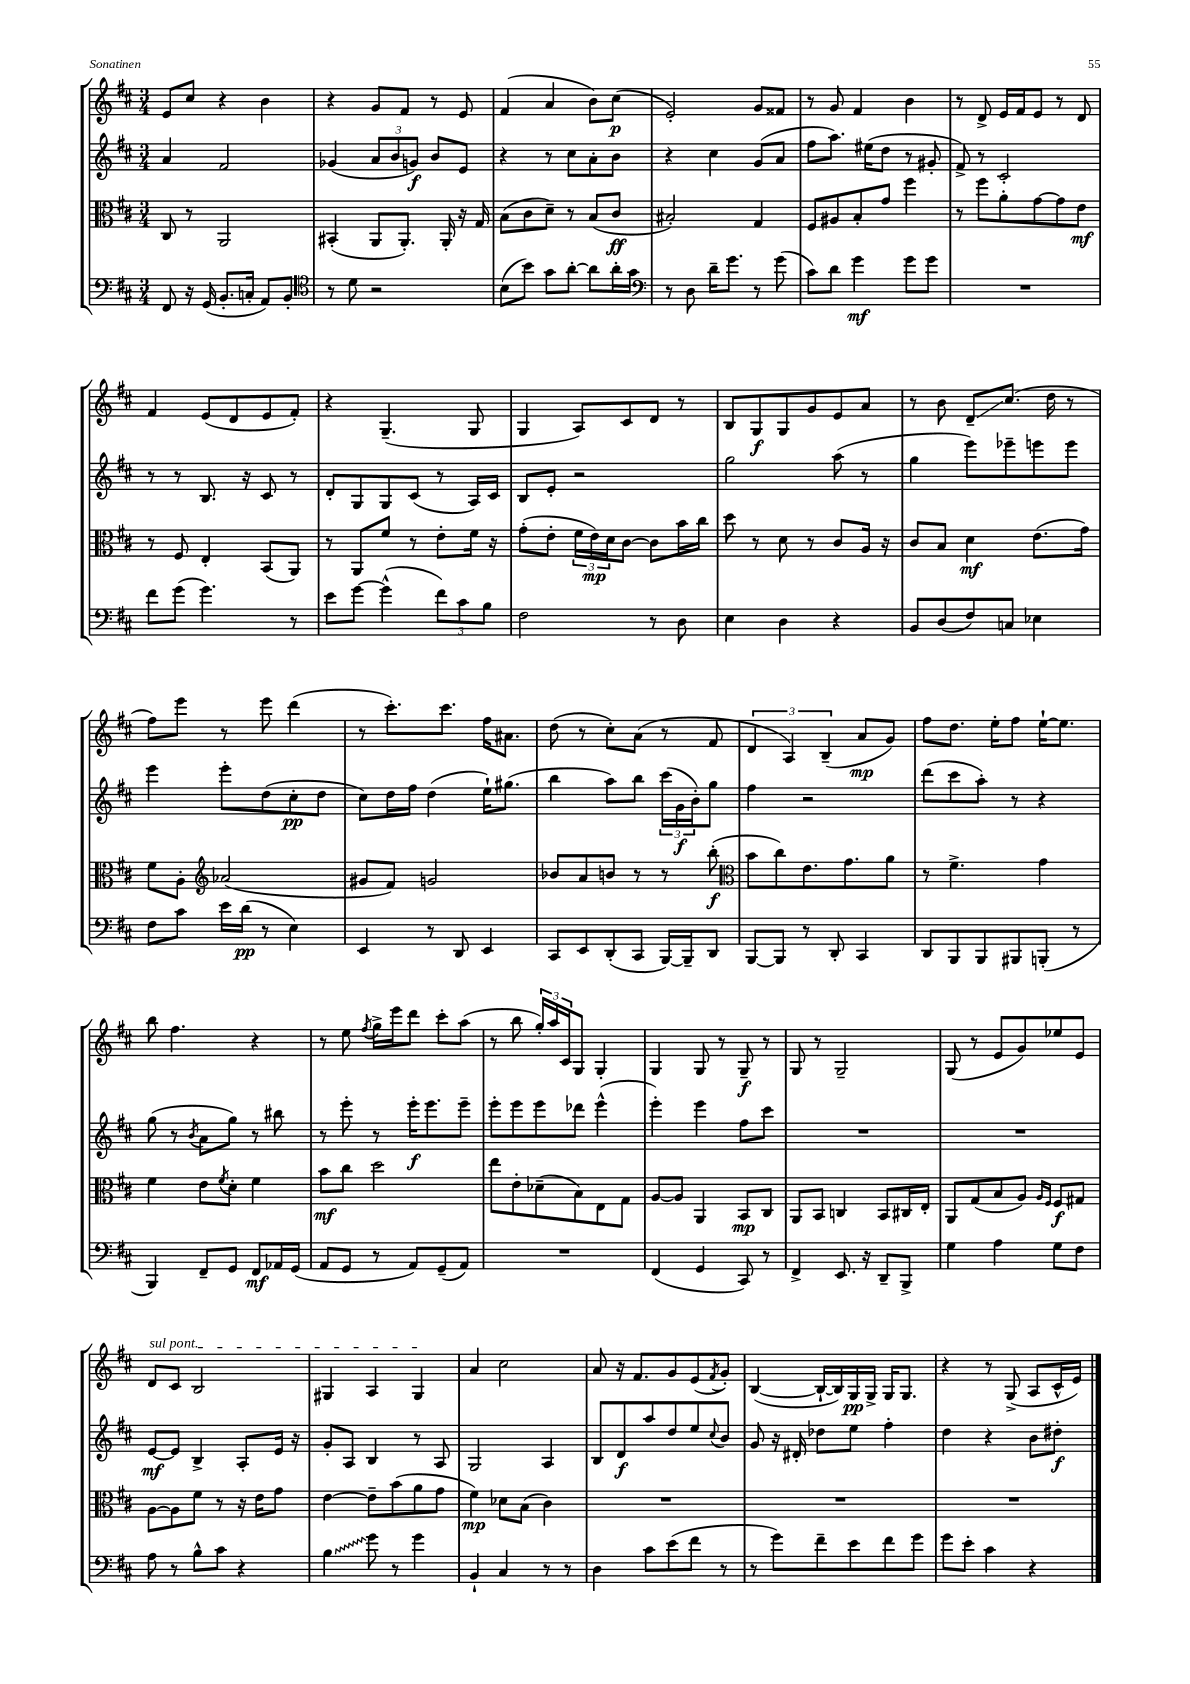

**kern	**kern	**kern	**kern
*staff4	*staff3	*staff2	*staff1
*clefF4	*clefC3	*clefG2	*clefG2
*k[f#c#]	*k[f#c#]	*k[f#c#]	*k[f#c#]
*M3/4	*M3/4	*M3/4	*M3/4
8FF#	8C#	4a	8e
16r	8r	.	8cc#
(16GG	.	.	.
8.BB'	2AA	2f#	4r
16C'	.	.	.
8AA)	.	.	4b
8BB'	.	.	.
=	=	=	=
*clefC4	*	*	*
8r	(4BB#'	(4g-	4r
8d	.	.	.
2r	8AA	12a	8g
.	.	12b	.
.	8.AA')	.	8f#
.	.	12g)	.
.	.	8b	8r
.	16AA'	.	.
.	16r	8e	8e
.	16G	.	.
=	=	=	=
(8B	(8B	4r	(4f#
8b)	8c#	.	.
8g	8d~)	8r	4a
[8a'	8r	8cc#	.
8a]	(8B	8a'	8b)
16a'	8c#	8b	(8cc#
16g	.	.	.
=	=	=	=
*clefF4	*	*	*
8r	2B#')	4r	2e')
8D	.	.	.
16d~	.	4cc#	.
8.g	.	.	.
8r	4G	(8g	8g
(8g	.	8a	8f##
=	=	=	=
8c#)	8F#	8ff#	8r
8d	8A#	8.aa)	8g
4g	8B'	.	4f#
.	.	(16ee#	.
.	8g	8dd	.
8g	4ff#	8r	4b
8g	.	8g#'	.
=	=	=	=
2.r	8r	8f#^)	8r
.	8ff#	8r	8d^
.	8a'	2c#'	16e
.	.	.	16f#
.	[8g	.	8e
.	8g]	.	8r
.	8e	.	8d
=	=	=	=
8f#	8r	8r	4f#
(8g	8F#	8r	.
4.g)	4E'	8.B	(8e
.	.	.	8d
.	.	16r	.
.	(8BB	8c#	8e
8r	8AA)	8r	8f#')
=	=	=	=
8e	8r	8d'	4r
[8g	8AA	8G	.
(4g^^]	8f#	8G	(4.G~
.	8r	(8c#	.
12f#)	8e'	8r	.
12c#	.	.	.
.	16f#	16A)	8G
12B	.	.	.
.	16r	16c#	.
=	=	=	=
2F#	(8g'	8B	4G
.	8e'	8e'	.
.	24f#	2r	8A)
.	24e)	.	.
.	24d	.	.
.	[8c#	.	8c#
8r	8c#]	.	8d
8D	16b	.	8r
.	16cc#	.	.
=	=	=	=
4E	8dd	2gg	8B
.	8r	.	8G
4D	8d	.	8G
.	8r	.	8g
4r	8c#	(8aa	8e
.	16A	8r	8a
.	16r	.	.
=	=	=	=
8BB	8c#	4gg	8r
(8D	8B	.	8b
8F#)	4d	8eee)	8d~
8C	.	8eee-~	(8.cc#
4E-	(8.e	8eee	.
.	.	.	16dd
.	.	8eee	8r
.	16g)	.	.
=	=	=	=
8F#	8f#	4eee	8ff#)
8c#	8A'	.	8eee
*	*clefG2	*	*
16e	(2a-	8eee'	8r
(16d	.	.	.
8r	.	(8dd	8eee
4E)	.	8cc#'	(4ddd
.	.	8dd	.
=	=	=	=
4EE	8g#	8cc#)	8r
.	8f#)	16dd	8.ccc#')
.	.	16ff#	.
8r	2g	(4dd	.
.	.	.	8.ccc#
8DD	.	.	.
4EE	.	16ee`)	16ff#
.	.	(8.gg#	8.a#
=	=	=	=
8CC#	8b-	4bb	(8dd
8EE	8a	.	8r
(8DD'	8b	8aa)	8cc#')
8CC#	8r	8bb	(8a
[16BBB)	8r	(24ccc#	8r
.	.	24g	.
16BBB~]	.	.	.
.	.	24b')	.
8DD	(8bb'	8gg	8f#
=	=	=	=
*	*clefC3	*	*
[8BBB	8b	4ff#	6d
8BBB]	8cc#)	.	.
.	.	.	6A)
8r	8.e	2r	.
.	.	.	(6B~
8DD'	.	.	.
.	8.g	.	.
4CC#	.	.	8a
.	8a	.	8g)
=	=	=	=
8DD	8r	(8ddd	8ff#
8BBB	4.f#^	8ccc#	8.dd
8BBB	.	8aa')	.
.	.	.	16ee'
8BBB#	.	8r	8ff#
(8BBB'	4g	4r	[16ee`
.	.	.	8.ee]
8r	.	.	.
=	=	=	=
4BBB)	4f#	(8gg	8bb
.	.	8r	4.ff#
.	.	8qb	.
8FF#~	8e	8a	.
.	8qf#	.	.
8GG	8d'	8gg)	.
8FF#	4f#	8r	4r
16AA-	.	8bb#	.
(16GG	.	.	.
=	=	=	=
8AA	8b	8r	8r
8GG	8cc#	8eee'	8ee
.	.	.	8qff#
8r	2dd	8r	16gg^
.	.	.	16eee
8AA)	.	16eee'	8ddd
.	.	8.eee	.
(8GG~	.	.	8ccc#'
8AA)	.	8eee~	(8aa
=	=	=	=
2.r	8ee	8eee'	8r
.	8e'	8eee	8bb
.	(8d-~	8eee	24gg')
.	.	.	24aa
.	.	.	24c#
.	8B)	8ddd-	8G
.	8E	(4eee^^	4G'
.	8G	.	.
=	=	=	=
(4FF#	[8A	4eee')	4G
.	8A]	.	.
4GG	4AA	4eee	8G
.	.	.	8r
8CC#)	8BB	8ff#	8G~
8r	8C#	8ccc#	8r
=	=	=	=
4FF#^	8AA	2.r	8G
.	8BB	.	8r
8.EE	4C	.	2G~
16r	.	.	.
8DD~	8BB	.	.
8BBB^	16C#	.	.
.	16E'	.	.
=	=	=	=
4G	8AA	2.r	(8G
.	(8G	.	8r
4A	8B	.	8e
.	8A)	.	8g)
.	16qqA	.	.
.	16qqF#	.	.
8G	8F#	.	8ee-
8F#	8G#	.	8e
=	=	=	=
8A	[8A	[8e	8d
8r	8A]	8e]	8c#
8B^^	8f#	4B^	2B
8c#	8r	.	.
4r	16r	8A'	.
.	16e	.	.
.	8g	16e	.
.	.	16r	.
=	=	=	=
4B	[4e	8g'	4G#
.	.	8A	.
8g	8e~]	4B	4A
8r	(8b	.	.
4g	8a	8r	4G#
.	8g	8A	.
=	=	=	=
4BB`	4f#)	2G	4a
4C#	8d-	.	2cc#
.	(8B	.	.
8r	4c#)	4A	.
8r	.	.	.
=	=	=	=
4D	2.r	8B	8a
.	.	8d	16r
.	.	.	8.f#
8c#	.	8aa	.
(8e	.	8dd	8g
8f#	.	8ee	(8e
.	.	8qqcc#	8qf#
8r	.	8b	8g')
=	=	=	=
8r	2.r	8g	([4B
8g)	.	16r	.
.	.	16d#'	.
8f#~	.	8dd-	16B`_
.	.	.	16B])
8e	.	8ee	16G
.	.	.	16G^
8f#	.	4ff#'	16G
.	.	.	8.G
8g	.	.	.
=	=	=	=
8g	2.r	4dd	4r
8e'	.	.	.
4c#	.	4r	8r
.	.	.	(8G^
4r	.	8b	8A
.	.	8dd#'	16c#^^
.	.	.	16e)
==	==	==	==
*-	*-	*-	*-
